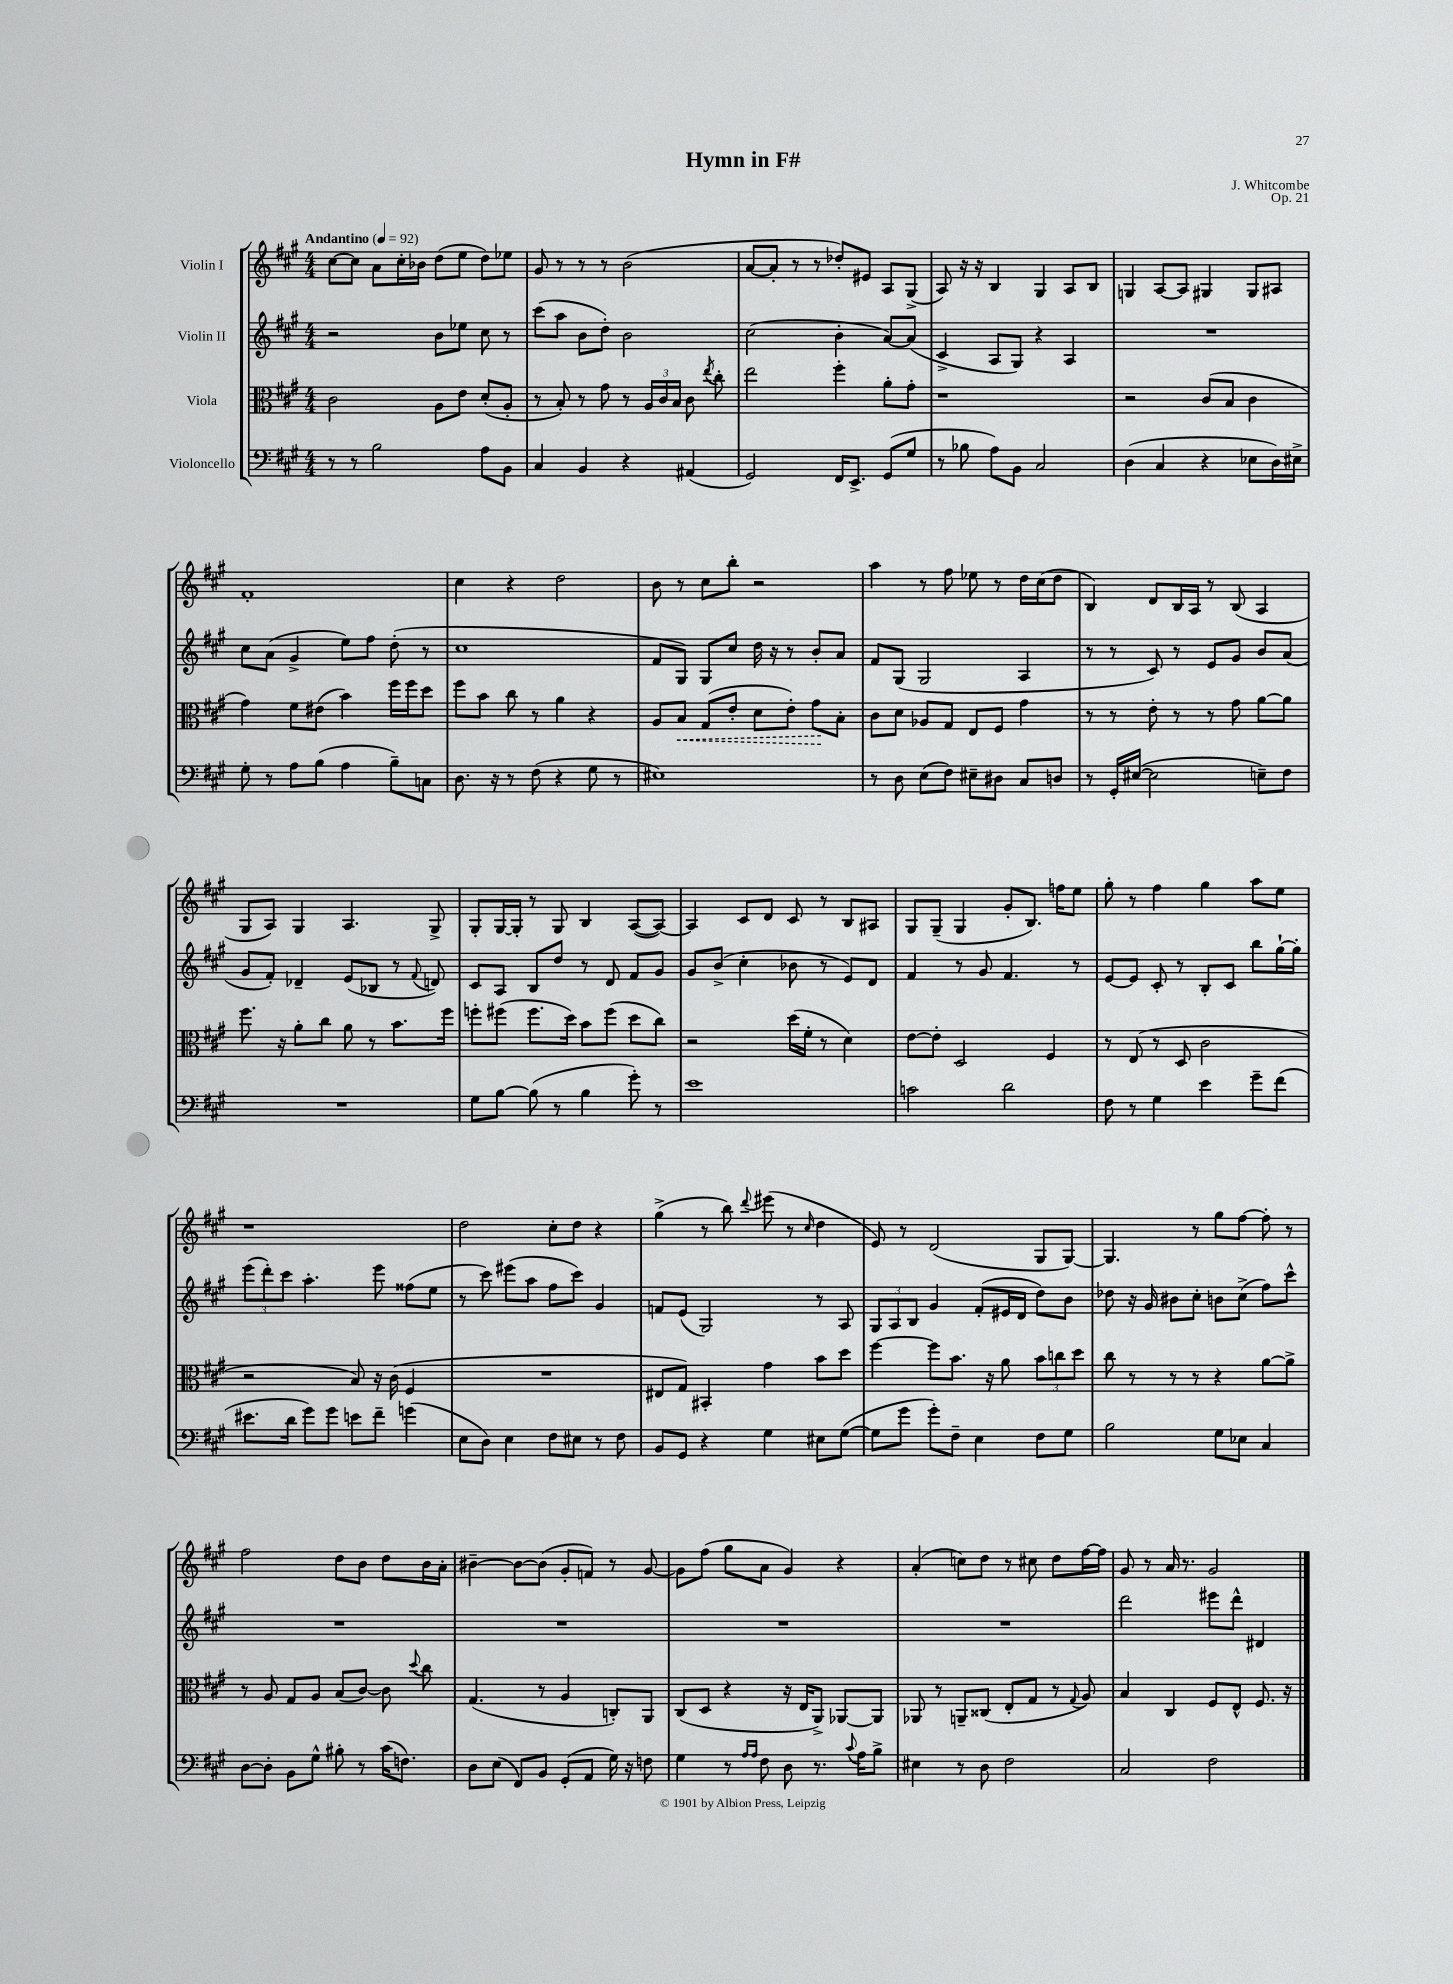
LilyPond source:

\header { title = "Hymn in F#" composer = "J. Whitcombe" opus = "Op. 21" }
<<
\new StaffGroup <<
\new Staff = "s0" \with { instrumentName = "Violin I" } {
    \clef treble \key a \major \numericTimeSignature \time 4/4 \tempo "Andantino" 4 = 92
    \autoBeamOff cis''8[~ cis''8] a'8[ cis''16-. bes'16] d''8[( e''8] d''8[) ees''8] |
    gis'8 r8 r8 r8 b'2( |
    a'8[~ a'8]-. r8 r8 des''8[-.) eis'8] a8[ gis8]->( |
    a8) r16 r16 b4 gis4 a8[ b8] |
    g4 a8[~ a8] gis4 gis8[ ais8] |
    fis'1-. |
    cis''4 r4 d''2 |
    b'8 r8 cis''8[ b''8]-. r2 |
    a''4 r8 fis''8 ees''8 r8 d''16[ cis''16( d''8] |
    b4) d'8[ b16 a16] r8 b8( a4 |
    gis8[ a8]) gis4 a4. gis8-> |
    gis8[-. gis16~ gis16]-. r8 gis8 b4 a8[~( a8]~) |
    a4 cis'8[ d'8] cis'8 r8 b8[ ais8] |
    gis8[ gis8]--( gis4 gis'8[-. b8.]) f''16[ e''8] |
    gis''8-. r8 fis''4 gis''4 a''8[ e''8] |
    r1 |
    d''2 cis''8[-. d''8] r4 |
    gis''4->( r8 b''8) \appoggiatura { d'''8 } eis'''8( r8 \grace { cis''16 } d''4 |
    e'8) r8 d'2( gis8[ gis8]~) |
    gis4. r8 gis''8[ fis''8]~ fis''8-. r8 |
    fis''2 d''8[ b'8] d''8[ b'16 a'16]-. |
    bis'4~-- bis'8[~ bis'8]( gis'8[-. f'8]) r8 gis'8~ |
    gis'8[ fis''8]( gis''8[ a'8] gis'4) r4 |
    a'4-.( c''8[) d''8] r8 cis''8 d''8[ fis''16~ fis''16] |
    gis'8 r8 a'16 r8. gis'2 \bar "|." |
}
\new Staff = "s1" \with { instrumentName = "Violin II" } {
    \clef treble \key a \major \numericTimeSignature \time 4/4
    \autoBeamOff r2 b'8[ ees''8] cis''8 r8 |
    cis'''8[( a''8] b'8[ d''8]-.) b'2 |
    cis''2( b'4-. a'8[~) a'8]( |
    cis'4-> a8[ gis8]) r4 a4 |
    R1 |
    cis''8[ a'8]( gis'4-> e''8[) fis''8] d''8-.( r8 |
    cis''1 |
    fis'8[ gis8]) gis8[ cis''8] d''16 r16 r8 b'8[-. a'8] |
    fis'8[ gis8]( gis2 a4 |
    r8 r8 cis'8) r8 e'8[ gis'8] b'8[ a'8]( |
    gis'8[ fis'8]-.) des'4-- e'8[( bes8] r8 \appoggiatura { fis'8 } d'8) |
    cis'8[ a8] b8[ d''8] r8 d'8 fis'8[ gis'8] |
    gis'8[ b'8]->( cis''4-. bes'8 r8 e'8[) d'8] |
    fis'4 r8 gis'8 fis'4. r8 |
    e'8[~ e'8] cis'8-. r8 b8[-. cis'8] b''8[ gis''16~-! gis''16]-. |
    \tuplet 3/2 { e'''8[( d'''8-.) cis'''8] } a''4.-. e'''8 fisis''8[( e''8] |
    r8 cis'''8) eis'''8[( a''8] fis''8[ cis'''8]) gis'4 |
    f'8[ e'8]( gis2) r8 a8 |
    \tuplet 3/2 { gis8[ a8 b8] } gis'4 fis'8[-.( eis'16 d'16] d''8[) b'8] |
    des''8 r16 gis'16 bis'8[ cis''8]-. b'8[ cis''8]->( fis''8[) cis'''8]-^ |
    R1 |
    R1 |
    R1 |
    R1 |
    d'''2 eis'''8[ d'''8]-^ dis'4 \bar "|." |
}
\new Staff = "s2" \with { instrumentName = "Viola" } {
    \clef alto \key a \major \numericTimeSignature \time 4/4
    \autoBeamOff cis'2 a8[ e'8] d'8[-.( a8]-. |
    r8 b8-.) r8 gis'8 r8 \tuplet 3/2 { a16[ cis'16 b16] } cis'8 \acciaccatura { e''8 } cis''8-. |
    e''2 fis''4-. a'8[-. gis'8]-. |
    r1 |
    r2 cis'8[( b8] cis'4 |
    gis'4) fis'8[ eis'8]( b'4) fis''16[ fis''16 d''8] |
    fis''8[ b'8] cis''8 r8 a'4 r4 |
    a8[ \once \override Hairpin.style = #'dashed-line b8]\< gis8[( e'8]-. d'8[ e'8]-.) gis'8[\! b8]-. |
    cis'8[ d'8] aes8[ gis8] e8[ fis8] gis'4 |
    r8 r8 e'8-. r8 r8 gis'8 a'8[~ a'8] |
    fis''8. r16 a'8[-. cis''8] a'8 r8 b'8.[ fis''16] |
    f''8[-. fis''8]( fis''8.[ d''16]) b'8[ fis''8]( d''8[ cis''8]) |
    r2 d''16[( fis'16]-. r8 d'4) |
    e'8[~ e'8]-. d2 fis4 |
    r8 e8( r8 d8 cis'2 |
    r2 b8) r16 cis'16( fis4 |
    R1 |
    eis8[ gis8]) bis,4-. gis'4 b'8[ d''8] |
    fis''4~ fis''8[ b'8.] r16 a'8 \tuplet 3/2 { b'8[ c''8 d''8] } |
    cis''8 r8 r8 r8 r4 a'8[~ a'8]-> |
    r8 a8 gis8[ a8] b8[( cis'8]~) cis'8 \appoggiatura { d''8 } cis''8 |
    gis4.( r8 a4 c8[-.) a,8] |
    cis8[( d8] r4 r16 e16[ a,8]->) aes,8[~ aes,8] |
    aes,8 r8 a,8[-- cisis8]( e8[-. gis8] r8 \appoggiatura { gis8 } a8) |
    b4 cis4 fis8[ e8]-^ fis8. r16 \bar "|." |
}
\new Staff = "s3" \with { instrumentName = "Violoncello" } {
    \clef bass \key a \major \numericTimeSignature \time 4/4
    \autoBeamOff r8 r8 b2 a8[ b,8] |
    cis4 b,4 r4 ais,4( |
    gis,2) fis,16[ e,8.]-> gis,8[( gis8] |
    r8 bes8 a8[) b,8] cis2 |
    d4( cis4 r4 ees8[ d16) eis16]-> |
    gis8-. r8 a8[ b8]( a4 b8[--) c8] |
    d8. r16 r8 fis8( r4 gis8 r8 |
    eis1) |
    r8 d8 e8[( fis8]) eis8[-- dis8] cis8[ d8] |
    r8 gis,16[-. eis16]~( eis2 e8[--) fis8] |
    R1 |
    gis8[ b8]~ b8( r8 b4 gis'8-.) r8 |
    e'1 |
    c'2 d'2 |
    fis8 r8 gis4 e'4 gis'8[-- fis'8]( |
    eis'8.[ d'16] gis'8[) gis'8] e'8[ fis'8]-- g'4( |
    e8[ d8]) e4 fis8[ eis8] r8 fis8 |
    b,8[ gis,8] r4 gis4 eis8[ gis8]~( |
    gis8[ gis'8] gis'8[-.) fis8]-- e4 fis8[ gis8] |
    b2 gis8[ ees8] cis4 |
    d8[~ d8]-. b,8[ gis8]-^ bis8-. r8 cis'16[( f8.]) |
    d8[ e8]( fis,8[) b,8] gis,8[-.( a,8] gis16) r16 f8 |
    gis4 r8 \grace { a16[ a16] } fis8 d8 r8. \appoggiatura { cis'8 } a16[ b8]-> |
    eis4 r8 d8 fis2 |
    cis2 fis2 \bar "|." |
}
>>
>>
\layout { \context { \Score \remove "Bar_number_engraver" } }
